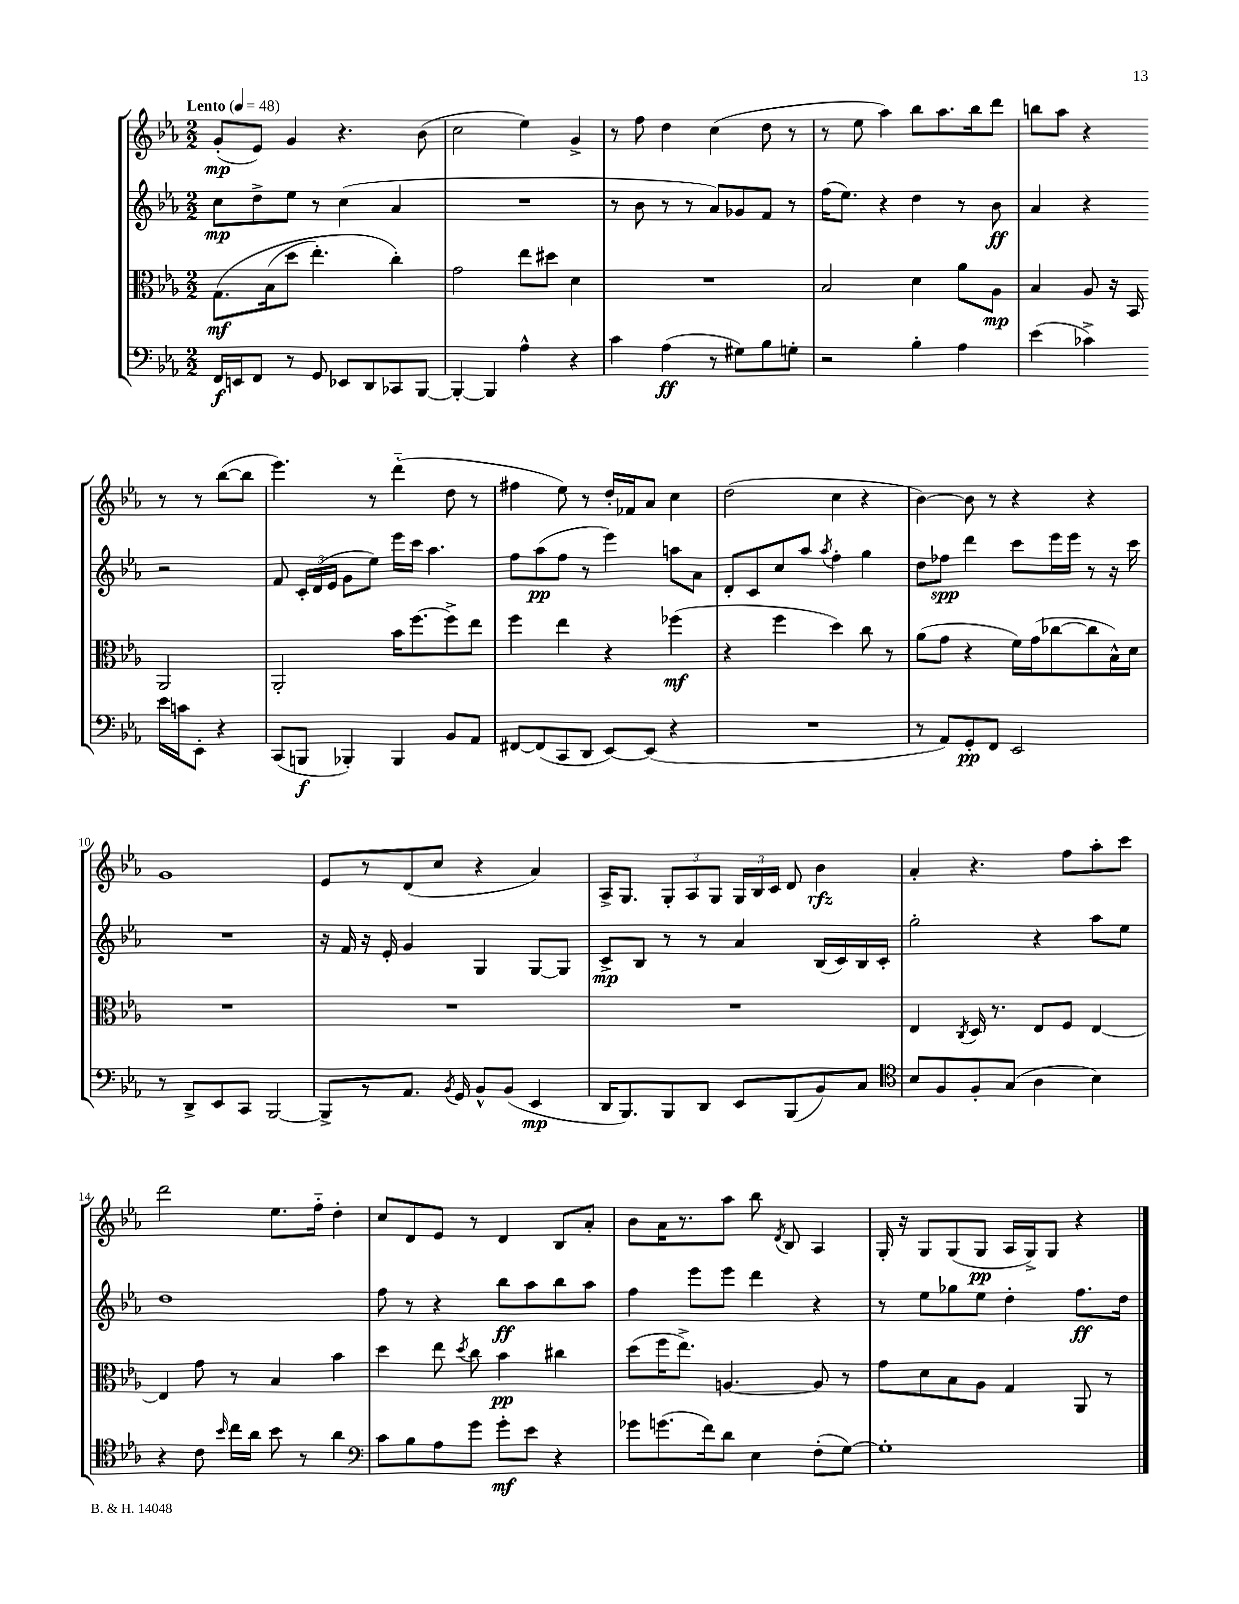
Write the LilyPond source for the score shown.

<<
\new StaffGroup <<
\new Staff = "s0" {
    \clef treble \key ees \major \numericTimeSignature \time 2/2 \tempo "Lento" 4 = 48
    \autoBeamOff g'8[-.\mp( ees'8]) g'4 r4. bes'8( |
    c''2 ees''4) g'4-> |
    r8 f''8 d''4 c''4( d''8 r8 |
    r8 ees''8 aes''4) bes''8[ aes''8. bes''16 d'''8] |
    b''8[ aes''8] r4 r8 r8 b''8[~( b''8] |
    ees'''4.) r8 d'''4-_( d''8 r8 |
    fis''4 ees''8) r8 d''16[-. fes'16 aes'8] c''4 |
    d''2( c''4 r4 |
    bes'4~) bes'8 r8 r4 r4 |
    g'1 |
    ees'8[ r8 d'8( c''8] r4 aes'4) |
    aes16[-> g8.] \tuplet 3/2 { g8[-. aes8 g8] } \tuplet 3/2 { g16[ bes16 c'16] } d'8 bes'4\rfz |
    aes'4-. r4. f''8[ aes''8-. c'''8] |
    d'''2 ees''8.[ f''16]-_ d''4-. |
    c''8[ d'8 ees'8] r8 d'4 bes8[ aes'8]-. |
    bes'8[ aes'16 r8. aes''8] bes''8 \acciaccatura { d'8 } bes8 aes4 |
    g16-. r16 g8[ g8( g8]\pp aes16[ g16->) g8] r4 \bar "|." |
}
\new Staff = "s1" {
    \clef treble \key ees \major \numericTimeSignature \time 2/2
    \autoBeamOff c''8[\mp d''8-> ees''8] r8 c''4( aes'4 |
    R1 |
    r8 bes'8 r8 r8 aes'8[) ges'8 f'8] r8 |
    f''16[( ees''8.]) r4 d''4 r8 bes'8\ff |
    aes'4 r4 r2 |
    f'8 \tuplet 3/2 { c'16[-. d'16( ees'16] } g'8[ ees''8]) ees'''16[ c'''16] aes''4. |
    f''8[ aes''8\pp( f''8] r8 ees'''4) a''8[ aes'8] |
    d'8[-. c'8 c''8 aes''8] \acciaccatura { aes''8 } f''4-. g''4 |
    d''8[ fes''8]\spp d'''4 c'''8[ ees'''16 ees'''16] r8 r16 c'''16 |
    R1 |
    r16 f'16 r16 ees'16-. g'4 g4 g8[~ g8] |
    c'8[->\mp bes8] r8 r8 aes'4 bes16[( c'16) bes16 c'16]-. |
    g''2-. r4 aes''8[ ees''8] |
    d''1 |
    f''8 r8 r4 bes''8[\ff aes''8 bes''8 aes''8] |
    f''4 ees'''8[ ees'''8] d'''4 r4 |
    r8 ees''8[ ges''8 ees''8] d''4-. f''8.[\ff d''16] \bar "|." |
}
\new Staff = "s2" {
    \clef alto \key ees \major \numericTimeSignature \time 2/2
    \autoBeamOff g8.[\mf\( bes16( d''8] ees''4.-.) c''4-.\) |
    g'2 ees''8[ dis''8] d'4 |
    R1 |
    bes2 d'4 aes'8[ aes8]\mp |
    bes4 aes8 r16 bes,16 aes,2 |
    aes,2-. bes'16[ f''8.~ f''8-> ees''8] |
    f''4 ees''4 r4 fes''4\mf( |
    r4 f''4 d''4) c''8 r8 |
    aes'8[( g'8] r4 f'16[) g'16( ces''8~ ces''8 bes16-^) d'16] |
    R1 |
    R1 |
    R1 |
    ees4 \acciaccatura { c8 } d16 r8. ees8[ f8] ees4~ |
    ees4 g'8 r8 bes4 bes'4 |
    d''4 ees''8 \acciaccatura { d''8 } c''8 bes'4\pp cis''4 |
    d''8[( f''16 ees''8.]->) a4.~ a8 r8 |
    g'8[ d'8 bes8 aes8] g4 aes,8 r8 \bar "|." |
}
\new Staff = "s3" {
    \clef bass \key ees \major \numericTimeSignature \time 2/2
    \autoBeamOff f,16[\f e,16 f,8] r8 g,8 ees,8[ d,8 ces,8 bes,,8]~ |
    bes,,4~-. bes,,4 aes4-^ r4 |
    c'4 aes4\ff( r8 gis8[) bes8 g8]-. |
    r2 bes4-. aes4 |
    ees'4( ces'4->) ees'16[ c'16 ees,8]-. r4 |
    c,8[( b,,8]\f bes,,4-.) bes,,4 bes,8[ aes,8] |
    fis,8[~ fis,8( c,8 d,8] ees,8[~) ees,8]( r4 |
    R1 |
    r8 aes,8[) g,8-.\pp f,8] ees,2 |
    r8 d,8[-> ees,8 c,8] bes,,2~ |
    bes,,8[-> r8 aes,8.] \acciaccatura { bes,8 } g,16 bes,8[-^ bes,8]( ees,4\mp |
    d,16[ bes,,8.) bes,,8 d,8] ees,8[ bes,,8( bes,8) c8] |
    \clef tenor bes8[ f8 f8-. g8]( aes4 bes4) |
    r4 c'8 \grace { bes'16 } c''16[ aes'16] bes'8 r8 aes'4 |
    \clef bass c'8[ bes8 aes8 g'8] g'8[-.\mf ees'8] r4 |
    ges'8[ g'8.( f'16) d'8] ees4 f8[-.( g8]~) |
    g1-. \bar "|." |
}
>>
>>
